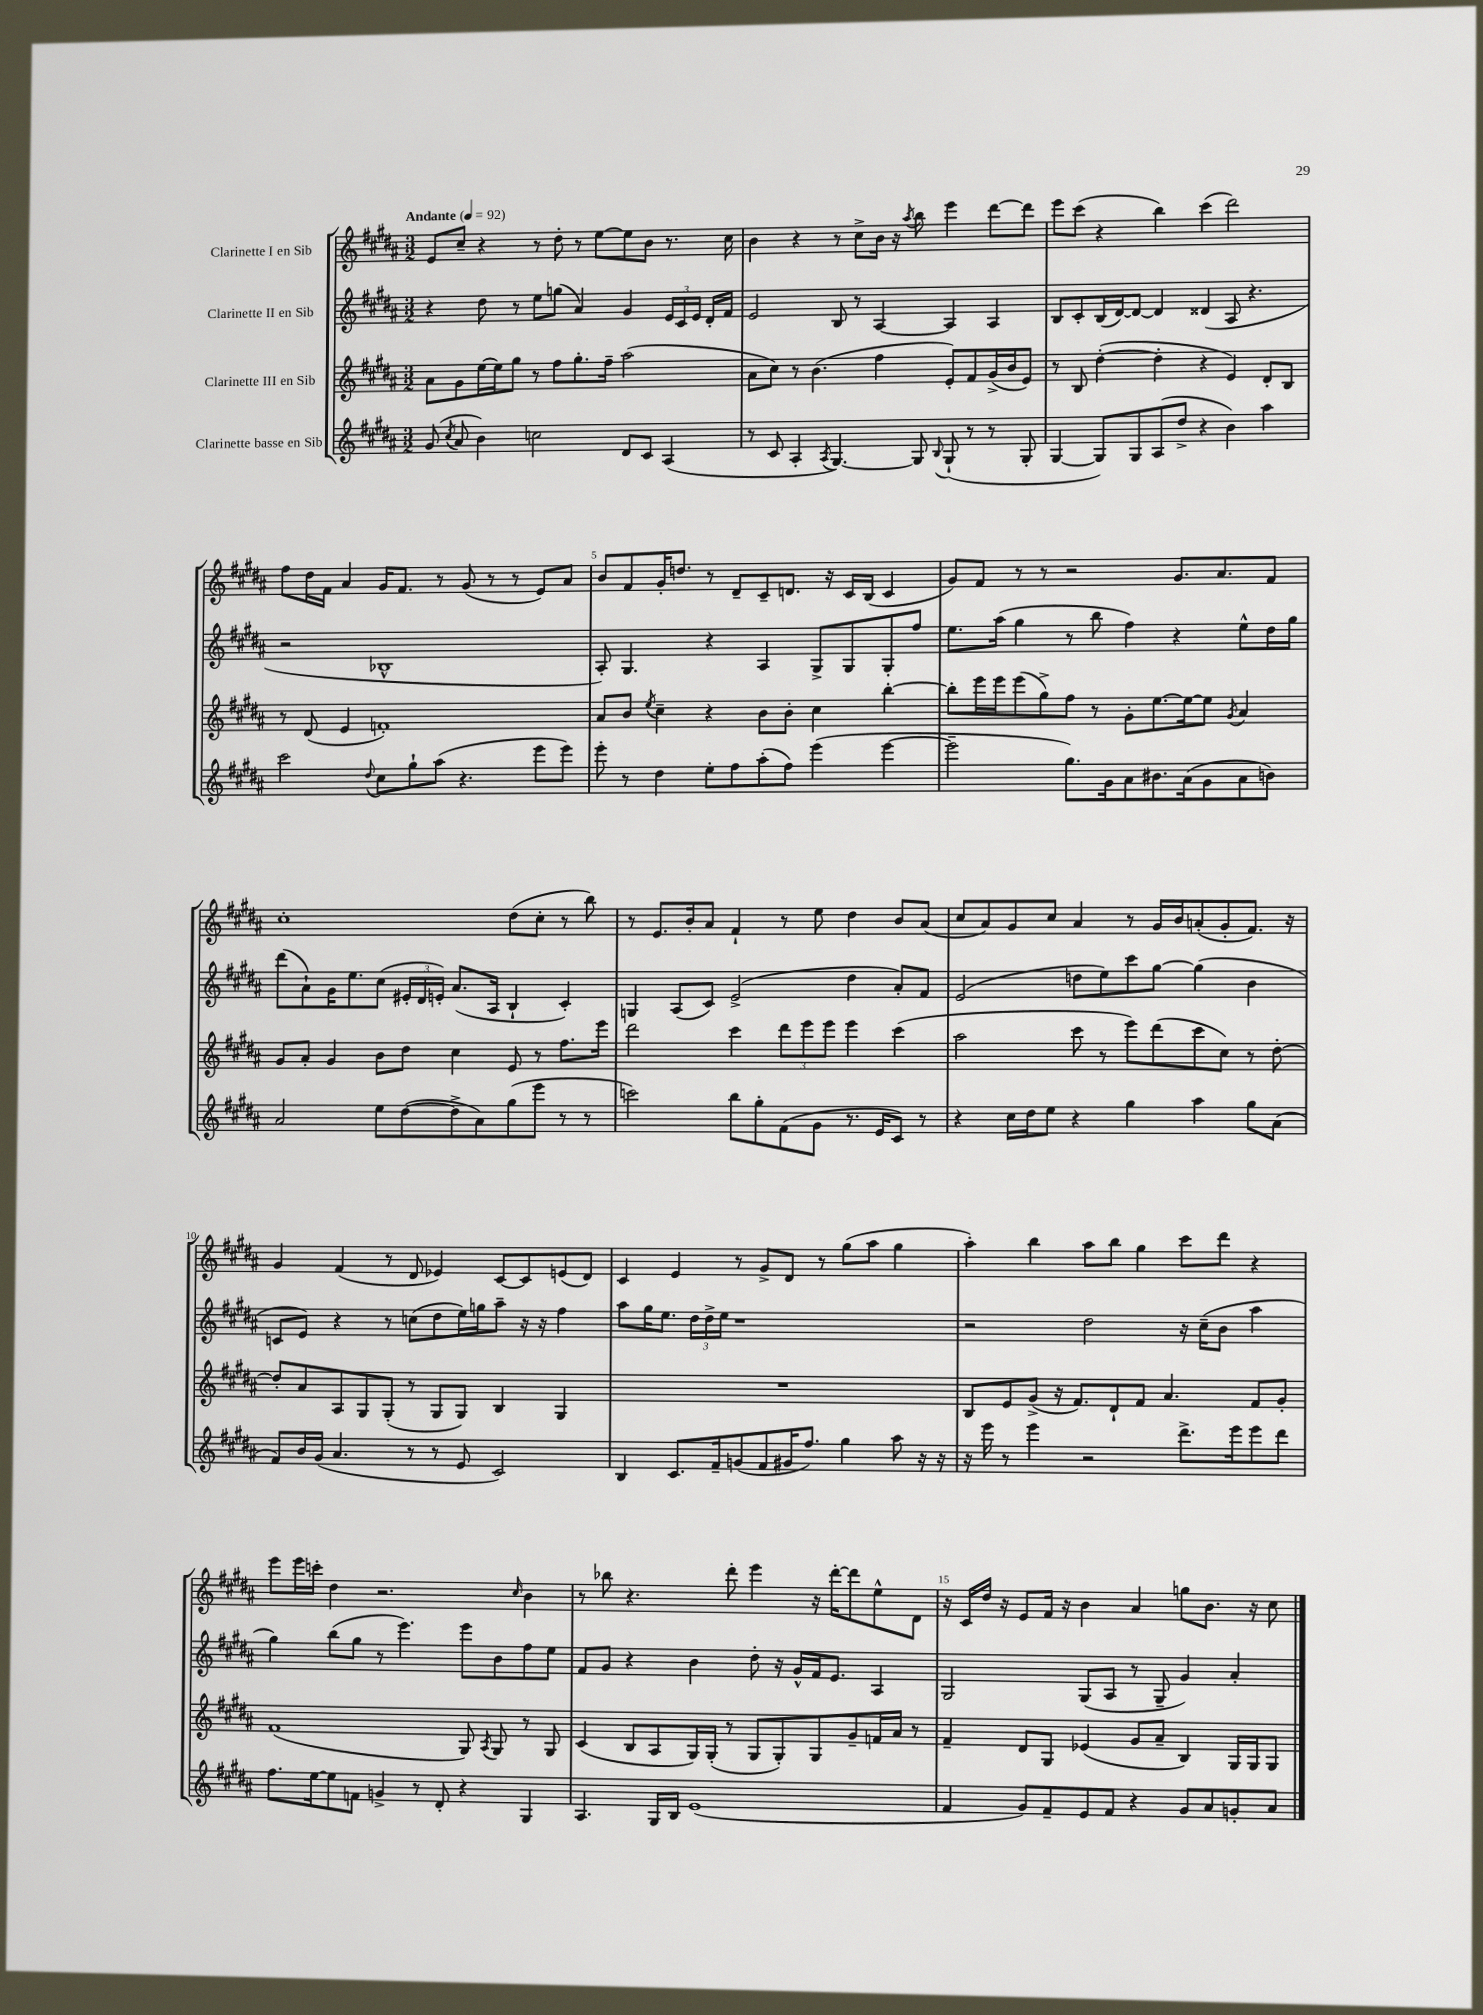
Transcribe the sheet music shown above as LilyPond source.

<<
\new StaffGroup <<
\new Staff = "s0" \with { instrumentName = "Clarinette I en Sib" } {
    \clef treble \key b \major \numericTimeSignature \time 3/2 \tempo "Andante" 4 = 92
    \autoBeamOff e'8[ cis''8]-- r4 r8 dis''8-. r8 e''8[~ e''8 b'8] r8. cis''16 |
    b'4 r4 r8 cis''8[-> b'16] r16 \acciaccatura { ais''8 } b''8 e'''4 dis'''8[~ dis'''8] |
    e'''8[ cis'''8]( r4 b''4) cis'''4( dis'''2) |
    fis''8[ dis''16 fis'16] ais'4 gis'16[ fis'8.] r8 gis'8( r8 r8 e'8[) ais'8] |
    b'8[ fis'8 gis'16-. d''8.] r8 dis'8[-- cis'8-- d'8.] r16 cis'16[ b16]( cis'4 |
    gis'8[) fis'8] r8 r8 r2 gis'8.[ ais'8. fis'8] |
    cis''1-. dis''8[( cis''8]-. r8 b''8) |
    r8 e'8.[ b'16-. ais'8] fis'4-! r8 e''8 dis''4 b'8[ ais'8]( |
    cis''8[ ais'8) gis'8 cis''8] ais'4 r8 gis'16[ b'16 a'8-.( gis'8-. fis'8.]) r16 |
    gis'4 fis'4( r8 dis'8 ees'4) cis'8[~ cis'8 e'8( dis'8]) |
    cis'4 e'4 r8 gis'8[-> dis'8] r8 gis''8[( ais''8] gis''4 |
    ais''4-.) b''4 ais''8[ b''8] gis''4 cis'''8[ dis'''8] r4 |
    e'''8[ e'''16 c'''16]-. dis''4 r2. \grace { cis''16 } b'4 |
    r8 bes''8 r4. dis'''8-. e'''4 r16 dis'''16[~-. dis'''8 e''8-^ dis'8] |
    r16 cis'16[ dis''16] r16 e'8[ fis'16] r16 b'4 ais'4 g''8[ b'8.] r16 cis''8 \bar "|." |
}
\new Staff = "s1" \with { instrumentName = "Clarinette II en Sib" } {
    \clef treble \key b \major \numericTimeSignature \time 3/2
    \autoBeamOff r4 dis''8 r8 e''8[ g''8]( ais'4) gis'4 \tuplet 3/2 { e'16[ cis'16 e'16] } dis'16[-. fis'16] |
    e'2 b8 r8 ais4~ ais4 ais4 |
    b8[ cis'8-. b16( dis'16~) dis'8]~ dis'4 disis'4( ais8 r4. |
    r2 bes1-^ |
    ais8-.) gis4. r4 ais4 gis8[-> gis8 gis8-. fis''8] |
    e''8.[ ais''16]( gis''4 r8 b''8 fis''4) r4 e''8[-^ dis''16 gis''16] |
    dis'''8[( ais'8-!) gis'16 e''8. cis''8]( \tuplet 3/2 { eis'16[-. dis'16 e'16]-.) } ais'8.[( ais16] b4-! cis'4-.) |
    g4 ais8[( cis'8]) e'2->( dis''4 ais'8[-.) fis'8] |
    e'2( d''8[ e''8) cis'''8 gis''8]~ gis''4( b'4 |
    c'8[ e'8]) r4 r8 c''8[( dis''8 e''16) g''16 ais''8]-- r16 r16 fis''4 |
    ais''8[ gis''16 e''8.] \tuplet 3/2 { dis''16[ dis''16-> e''16] } r1 |
    r2 dis''2 r16 cis''16[--( b'8] ais''4 |
    gis''4) b''8[( gis''8] r8 e'''4.) e'''8[ b'8 fis''8 e''8] |
    fis'8[ gis'8] r4 b'4 dis''8-. r16 gis'16[-^ fis'16 e'8.] ais4 |
    gis2 gis8[( ais8] r8 gis8-- gis'4) ais'4-. \bar "|." |
}
\new Staff = "s2" \with { instrumentName = "Clarinette III en Sib" } {
    \clef treble \key b \major \numericTimeSignature \time 3/2
    \autoBeamOff ais'8[ gis'8 e''16~ e''16 gis''8] r8 fis''8[ gis''8.-. fis''16]-- ais''2( |
    ais'8[ cis''8]) r8 b'4.( fis''4 e'8[-.) fis'8 gis'16->( b'16 e'8]) |
    r8 b8 dis''4~-.( dis''4-. r4 e'4) dis'8[-. b8] |
    r8 dis'8( e'4 f'1-.) |
    ais'8[ b'8] \acciaccatura { e''8 } cis''4-- r4 b'8[ b'8]-. cis''4 b''4~-. |
    b''8[-. e'''16 e'''16 e'''8( gis''8->) fis''8] r8 gis'8[-. e''8.~ e''16~ e''8] \acciaccatura { gis'8 } ais'4 |
    gis'8[ ais'8]-. gis'4 b'8[ dis''8] cis''4 e'8 r8 fis''8.[ e'''16] |
    dis'''2 cis'''4 \tuplet 3/2 { dis'''8[ e'''8 e'''8] } e'''4 cis'''4( |
    ais''2 cis'''8 r8 e'''8[) dis'''8( cis'''8 cis''8]) r8 dis''8~-. |
    dis''8[-. ais'8 ais8 gis8 gis8]-.( r8 gis8[ gis8]) b4 gis4 |
    R1. |
    b8[ e'8 gis'8]->( r16 fis'8.[) dis'8-! fis'8] ais'4. fis'8[ gis'8]-. |
    fis'1( gis8) \acciaccatura { ais8 } gis8 r8 gis8 |
    cis'4( b8[ ais8 gis16) gis16]-.( r8 gis8[ gis8-.) gis8 gis'8-- f'16 ais'16] r8 |
    fis'4-- dis'8[ gis8] ees'4( gis'8[ ais'8]-- b4) gis16[ gis16 gis8] \bar "|." |
}
\new Staff = "s3" \with { instrumentName = "Clarinette basse en Sib" } {
    \clef treble \key b \major \numericTimeSignature \time 3/2
    \autoBeamOff gis'8( \acciaccatura { cis''8 } ais'8 b'4) c''2 dis'8[ cis'8] ais4( |
    r8 cis'8 ais4-. \acciaccatura { ais8 } gis4.~) gis8 \appoggiatura { b8 } gis8-!( r8 r8 gis8-. |
    gis4~ gis8[) gis8 ais8( dis''8]-> r4 b'4) ais''4 |
    cis'''2 \appoggiatura { dis''8 } cis''8[ gis''8-! ais''8]( r4. e'''8[ e'''8]) |
    e'''8-. r8 dis''4 e''8[-. fis''8 ais''8-.( fis''8]) e'''4( e'''4~ |
    e'''2-- gis''8.[) gis'16 ais'8 bis'8. ais'16( gis'8 ais'8 b'8]) |
    ais'2 e''8[ dis''8~( dis''8-> ais'8) gis''8( e'''8] r8 r8 |
    c'''2) b''8[ gis''8-. fis'8( gis'8] r8. e'16[ cis'8]) r8 |
    r4 cis''16[ dis''16 e''8] r4 gis''4 ais''4 gis''8[ ais'8]( |
    fis'8[) b'16 gis'16]( ais'4. r8 r8 e'8 cis'2) |
    b4 cis'8.[ fis'16-- g'8( fis'8 gis'16 fis''8.]) gis''4 ais''8 r16 r16 |
    r16 e'''16 r8 e'''4 r2 dis'''8.[-> e'''16 e'''8 dis'''8] |
    fis''8.[ e''16~ e''8 f'8] g'4-> r8 dis'8-. r4 gis4 |
    ais4. gis16[ b16] e'1( |
    fis'4 gis'8[) fis'8-- e'8 fis'8] r4 gis'8[ ais'8 g'8-. ais'8] \bar "|." |
}
>>
>>
\layout { \context { \Score \override BarNumber.break-visibility = ##(#f #t #t) barNumberVisibility = #(every-nth-bar-number-visible 5) } }
